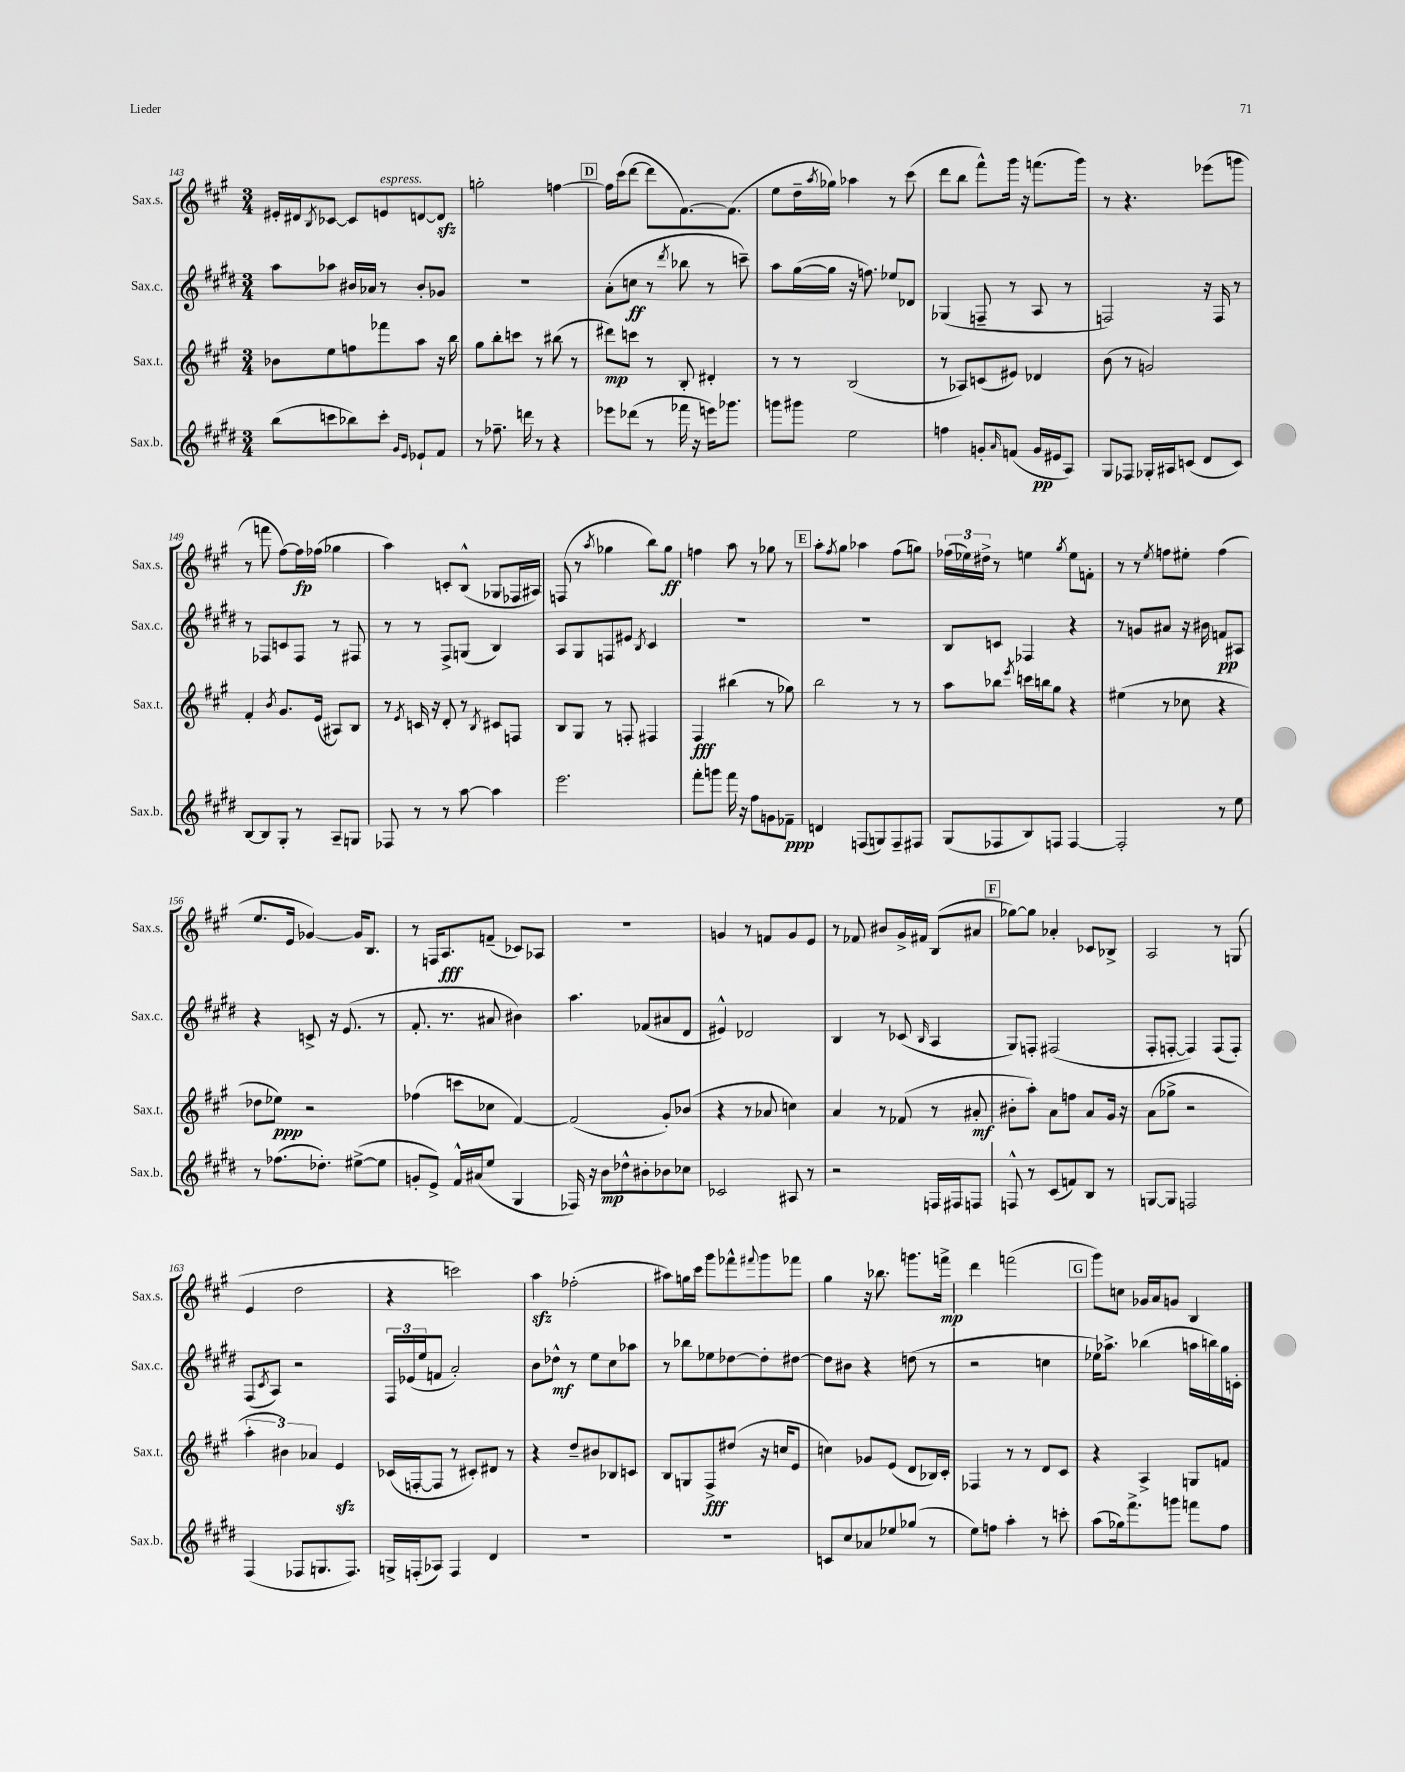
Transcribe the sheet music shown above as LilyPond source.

<<
\new StaffGroup <<
\new Staff = "s0" \with { instrumentName = "Sax.s." shortInstrumentName = "Sax.s." } {
    \clef treble \key a \major \numericTimeSignature \time 3/4
    eis'16-. dis'16 \acciaccatura { b8 } ces'8~ ces'8 e'8^\markup { \italic "espress." } d'8~ d'8\sfz |
    g''2-. f''4~ |
    \mark \markup { \box "D" } f''16 cis'''16( d'''8~ d'''8 fis'8.~) fis'8.( |
    e''8 d''16-- \acciaccatura { a''8 } ges''16) aes''4 r8 cis'''8( |
    d'''8 b''8 fis'''8-^) gis'''16 r16 f'''8.( gis'''16) |
    r8 r4. ees'''8( g'''8 |
    r8 f'''8 fis''8~) fis''16\fp fes''16( ges''4 |
    a''4) c'8-. b8-^( ges8 fes16 ais16) |
    f8( r8 \acciaccatura { a''8 } ges''4 b''8) ges''8\ff |
    f''4 a''8 r8 ges''8 r8 |
    \mark \markup { \box "E" } a''8-. \acciaccatura { fis''8 } gis''8 aes''4 fis''8( g''8) |
    \tuplet 3/2 { fes''16( ees''16) dis''16-> } r8 e''4 \acciaccatura { gis''8 } e''8 f'8-. |
    r8 r8 \acciaccatura { e''8 } f''8 eis''8-. f''4( |
    e''8. e'16 ges'4~) ges'16 b8. |
    r8 f16 a8.\fff f'8--( ces'8) aes8 |
    r2. |
    g'4 r8 f'8 g'8 e'8 |
    r8 fes'8 bis'8 gis'16-> fis'16 b8( ais'8 |
    \mark \markup { \box "F" } ges''8~) ges''8 aes'4-. ces'8 bes8-> |
    a2 r8 g8( |
    e'4 d''2 |
    r4 c'''2) |
    a''4\sfz fes''2-.( |
    ais''8) g''16 cis'''16 gis'''8 fes'''8-^ \appoggiatura { fis'''8 } gis'''8 fes'''8 |
    gis''4 r16 bes''8. g'''8. f'''16->\mp |
    d'''4 f'''2( |
    \mark \markup { \box "G" } gis'''8) c''8 ges'16 a'16 g'8 b4 \bar "|." |
}
\new Staff = "s1" \with { instrumentName = "Sax.c." shortInstrumentName = "Sax.c." } {
    \clef treble \key e \major \numericTimeSignature \time 3/4
    a''8 aes''8 bis'16 aes'16 r8 bis'8-. ges'8 |
    R2. |
    \mark \markup { \box "D" } a'8-.( c''8\ff r8 \acciaccatura { dis'''8 } bes''8 r8 c'''8--) |
    a''8 gis''16~( gis''16 r16 f''8.) ees''8 des'8 |
    ges4( f8-- r8 a8 r8 |
    f2) r16 f16 r8 |
    r8 fes8 c'8 fes8 r8 fis8 |
    r8 r8 fis8-> g8( b4) |
    a8 gis8 f8 eis'8 \acciaccatura { b8 } cis'4 |
    R2. |
    \mark \markup { \box "E" } R2. |
    b8 c'8 fes4 r4 |
    r8 g'8 ais'8 r16 bis'16 f'8\pp ais8 |
    r4 c'8-> r16 e'8.( r8 |
    fis'8.-. r8. ais'8 bis'4) |
    a''4. fes'8( ais'8 dis'8 |
    eis'4-^) des'2 |
    b4 r8 ces'8( \grace { b16 } a4 |
    \mark \markup { \box "F" } gis8) f8-. fis2( |
    fis8-. f8~-. f4) f8( f8-.) |
    fis8( \acciaccatura { cis'8 } a8) r2 |
    \tuplet 3/2 { fis16 ees'16( e''16 } f'8 a'2-.) |
    b'8 des''8-^\mf r8 e''8 cis''8 aes''8 |
    r8 bes''8 ees''8 des''8~ des''8-. dis''8~ |
    dis''8 bis'8 r4 d''8( r8 |
    r2 c''4 |
    \mark \markup { \box "G" } ees''16) aes''8.-> bes''4( a''16 b''16) gis''16 c'16-. \bar "|." |
}
\new Staff = "s2" \with { instrumentName = "Sax.t." shortInstrumentName = "Sax.t." } {
    \clef treble \key a \major \numericTimeSignature \time 3/4
    bes'8 e''8 f''8 fes'''8 a''8 r16 b''16 |
    gis''8 b''8-. c'''8 r8 bis''8( r8 |
    \mark \markup { \box "D" } dis'''8\mp) c'''8 r8 b8-. dis'4-. |
    r8 r8 b2( |
    r8 aes8) c'8( eis'8) des'4 |
    b'8( r8 g'2) |
    fis'4-. \acciaccatura { b'8 } gis'8. e'16( ais8) b8 |
    r8 \acciaccatura { e'8 } c'16 r16 d'8-. r8 \acciaccatura { b8 } cis'8 f8 |
    b8 gis8 r8 f8-. fis4 |
    fis4\fff bis''4( r8 ges''8) |
    \mark \markup { \box "E" } b''2 r8 r8 |
    a''8 bes''8 \acciaccatura { e'''8 } c'''16 b''16 gis''8 r4 |
    eis''4( r8 ces''8 r4 |
    des''8 ees''8\ppp) r2 |
    fes''4( c'''8 ces''8 fis'4~) |
    fis'2( gis'8-.) bes'8( |
    r4 r8 aes'8 c''4) |
    a'4 r8 fes'8( r8 ais'8-.\mf |
    \mark \markup { \box "F" } bis'8-. a''8-.) a'8 f''8 a'8 gis'16 r16 |
    a'8( ges''8-> r2 |
    \tuplet 3/2 { a''4-. bis'4) aes'4 } e'4\sfz |
    ces'16( f16~-. f8 r8 cis'8-.) dis'8 r8 |
    r4 d''8-- bis'8 bes8 c'8 |
    b8 g8 fis8->\fff dis''8( r16 c''16 e'8 |
    c''4) ges'8 e'8( d'8 bes16) cis'16-. |
    fes4 r8 r8 d'8 cis'8 |
    \mark \markup { \box "G" } r4 a4-> g8 f'8 \bar "|." |
}
\new Staff = "s3" \with { instrumentName = "Sax.b." shortInstrumentName = "Sax.b." } {
    \clef treble \key e \major \numericTimeSignature \time 3/4
    b''8( c'''8 bes''8) c'''8-. \grace { gis'16 e'16 } ees'8-! fis'8 |
    r8 fes''8.-- d'''16 r8 r4 |
    \mark \markup { \box "D" } ees'''8 des'''8( r8 fes'''16 r16 e'''16) ges'''8. |
    g'''8 gis'''8 e''2 |
    f''4 g'8-. \grace { a'16 } f'8( g'16\pp eis'16 a8) |
    gis8 fes8 ges16-. ais16 c'8( dis'8 c'8) |
    b8~ b8 gis8-. r8 a8-- g8 |
    fes8 r8 r8 a''8~ a''4 |
    e'''2. |
    fis'''8-. g'''8 fis'''16 r16 fis''8 g'8 fes'8--\ppp |
    \mark \markup { \box "E" } d'4 f8( g8) f8-- fis8 |
    gis8( fes8 b8) f8 f4~ |
    f2-. r8 e''8 |
    r8 fes''8.( des''8.-.) eis''8~->( eis''8 |
    g'8-. e'8->) fis'16-^ ais'16( e''8 gis4 |
    fes16) r16 b'8\mp des''8-^ bis'8-. bes'8 ces''8 |
    ces'2 ais8 r8 |
    r2 f16 fis16 f8 |
    \mark \markup { \box "F" } f8-^ r8 cis'8( f'8) b8 r8 |
    g8~ g8 f2 |
    fis4( fes8 g8. fes8.) |
    g16-> f16-.( aes8) f4 dis'4 |
    R2. |
    R2. |
    c'8 cis''8 aes'8 ees''8 ges''8( r8 |
    e''8) f''8 a''4-. r8 c'''8-. |
    \mark \markup { \box "G" } a''8( ges''16) fis'''8.-> g'''8 f'''8 fis''8 \bar "|." |
}
>>
>>
\layout { \context { \Score currentBarNumber = #143 } }
